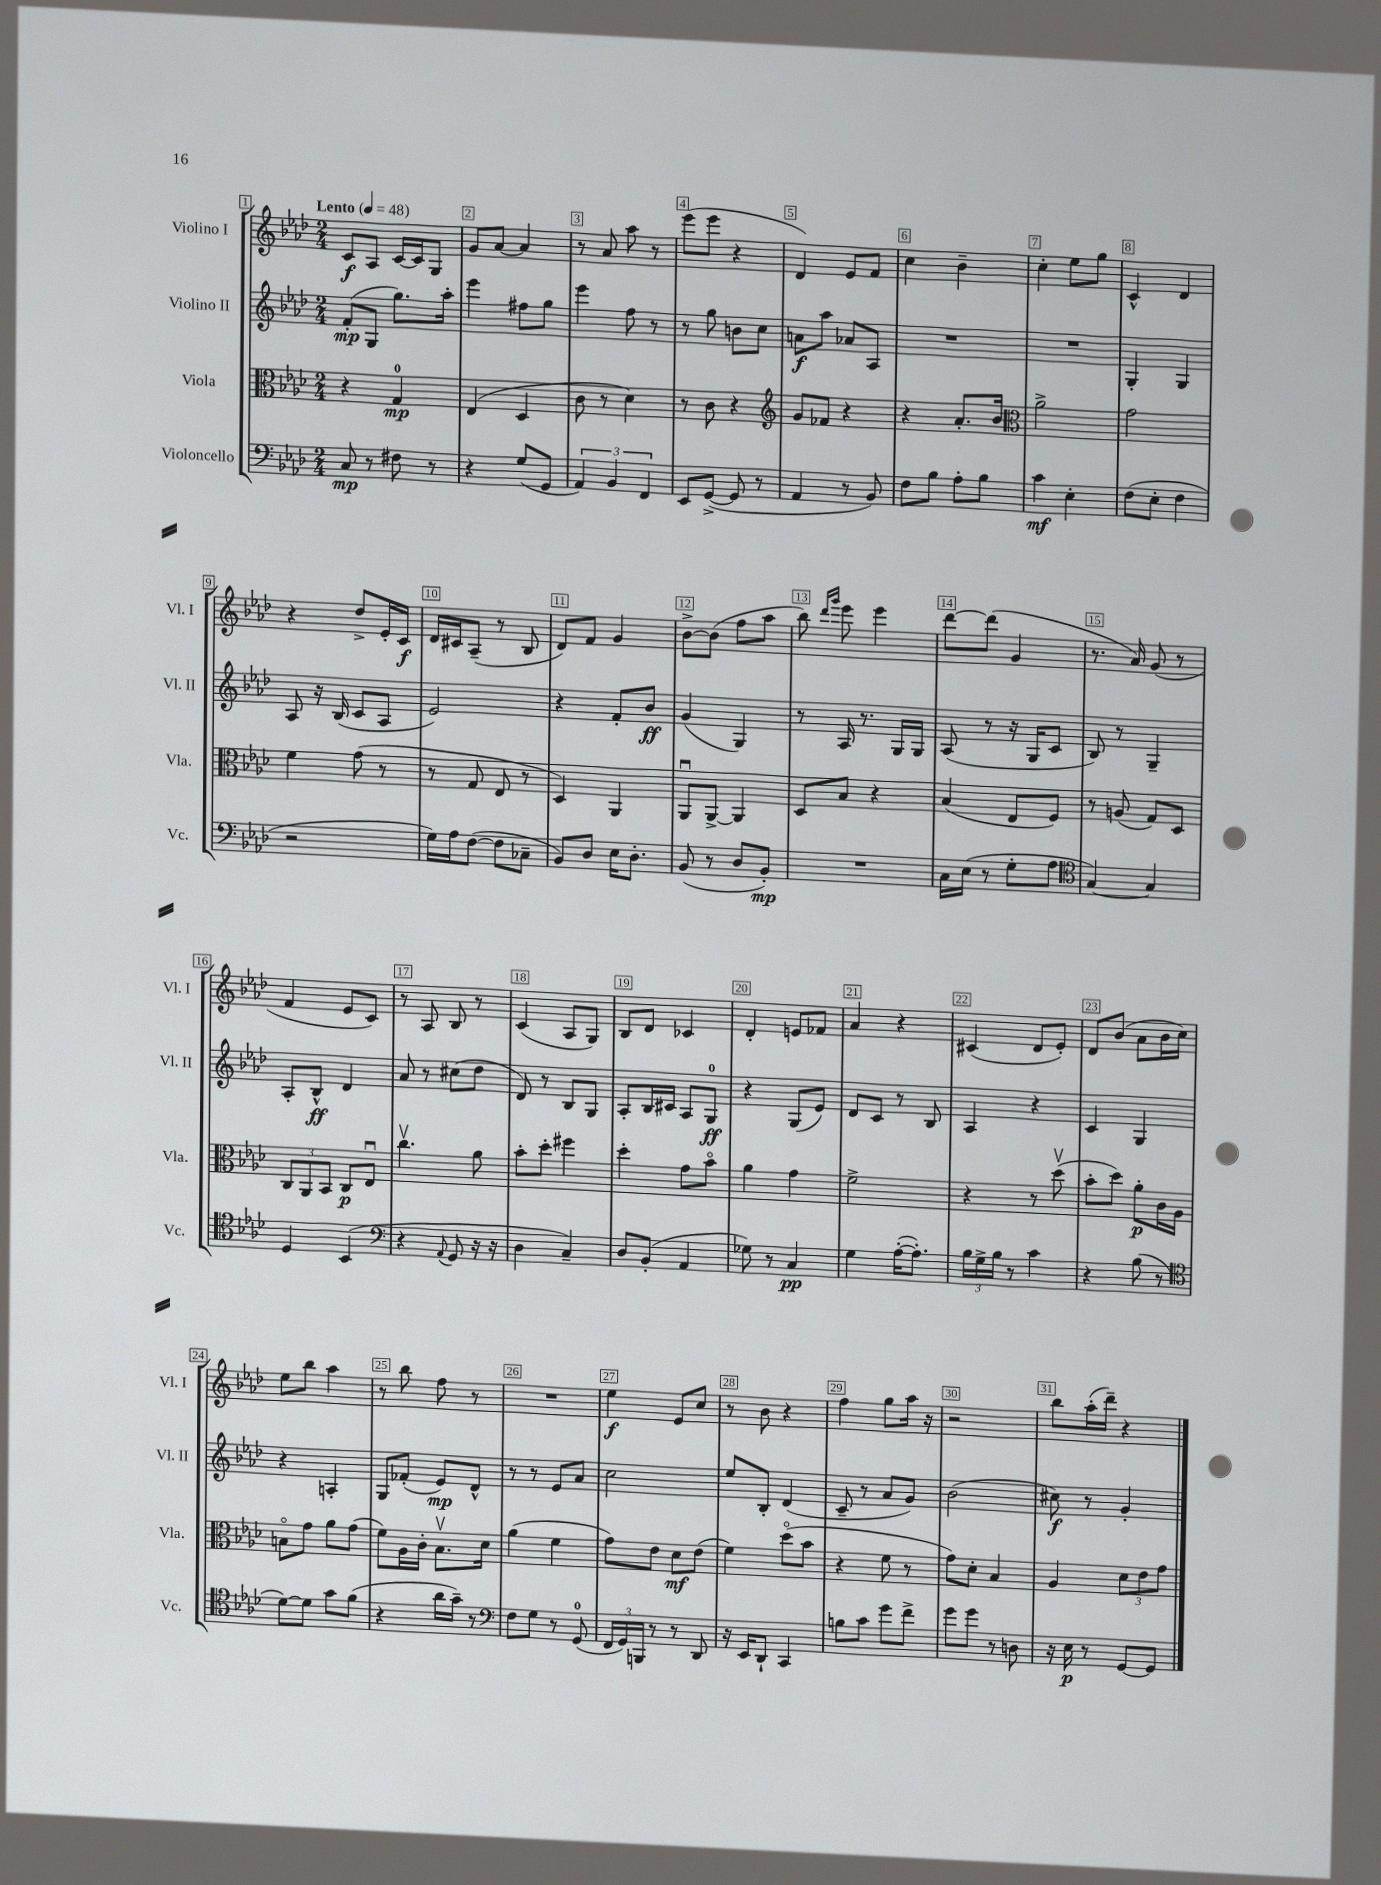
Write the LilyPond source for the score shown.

<<
\new StaffGroup <<
\new Staff = "s0" \with { instrumentName = "Violino I" shortInstrumentName = "Vl. I" } {
    \clef treble \key aes \major \numericTimeSignature \time 2/4 \tempo "Lento" 4 = 48
    c'8\f aes8 c'16~ c'16 g8 |
    g'8 aes'8~ aes'4 |
    r8 aes'8 aes''8 r8 |
    ees'''8( ees'''8 r4 |
    des'4) ees'8 f'8 |
    c''4 bes'4-- |
    c''4-. ees''8 g''8 |
    c'4-^ des'4 |
    r4 des''8-> ees'16-. c'16\f |
    des'16 cis'16 aes8--( r8 bes8 |
    des'8) f'8 g'4 |
    bes'8~-> bes'8( f''8 aes''8 |
    bes''8) \grace { des'''16 g'''16 } ees'''8 ees'''4 |
    des'''8~ des'''8( g'4 |
    r8. aes'16) g'8( r8 |
    f'4 ees'8 c'8) |
    r8 aes8 bes8 r8 |
    c'4( aes8 g8) |
    bes8 des'8 ces'4 |
    des'4-. e'8 fes'8 |
    aes'4 r4 |
    cis'4( des'8 ees'8-.) |
    des'8 bes'8( aes'8 bes'16 c''16) |
    ees''8 bes''8 aes''4 |
    r8 bes''8 f''8 r8 |
    R2 |
    ees''4\f ees'8 c''8 |
    r8 bes'8 r4 |
    f''4 g''8 aes''16 r16 |
    r2 |
    bes''8 aes''16-.( des'''16--) r4 \bar "|." |
}
\new Staff = "s1" \with { instrumentName = "Violino II" shortInstrumentName = "Vl. II" } {
    \clef treble \key aes \major \numericTimeSignature \time 2/4
    f'8-.\mp( g8 g''8.) aes''16-. |
    ees'''4 fis''8 g''8 |
    ees'''4 f''8 r8 |
    r8 g''8 b'8 c''8 |
    a'8\f aes''8 aes'8 aes8 |
    R2 |
    R2 |
    g4-. g4 |
    aes8 r16 bes16( c'8 aes8 |
    ees'2) |
    r4 f'8-. bes'8\ff |
    g'4( g4) |
    r8 aes16 r8. g16 g16 |
    aes8( r8 r16 g16 c'8 |
    bes8) r8 g4-- |
    aes8-. bes8-^\ff des'4 |
    aes'8 r8 cis''8( des''8 |
    des'8) r8 bes8 g8 |
    aes8-. bes16 cis'16 aes8 g8-0\ff |
    r4 g8( ees'8) |
    des'8 c'8 r8 bes8 |
    aes4 r4 |
    c'4 g4 |
    r4 a4-. |
    g8 fes'8-.( ees'8\mp) des'8-^ |
    r8 r8 ees'8 aes'8 |
    c''2 |
    ees''8 bes8-. des'4( |
    c'8-- r8 aes'8 g'8) |
    bes'2( |
    cis''8\f) r8 g'4-. \bar "|." |
}
\new Staff = "s2" \with { instrumentName = "Viola" shortInstrumentName = "Vla." } {
    \clef alto \key aes \major \numericTimeSignature \time 2/4
    r4 g4-0\mp |
    ees4( des4 |
    c'8 r8 des'4) |
    r8 c'8 r4 |
    \clef treble g'8 fes'8 r4 |
    r4 aes'8.-. bes'16 |
    \clef alto aes'2-> |
    g'2 |
    f'4 g'8( r8 |
    r8 g8 ees8 r8 |
    des4) aes,4 |
    aes,8\downbow aes,8~-> aes,4 |
    des8 bes8 r4 |
    bes4( ees8 f8) |
    r8 a8( g8) des8 |
    \tuplet 3/2 { c8 aes,8 bes,8 } c8\p ees8\downbow |
    c''4.\upbow aes'8 |
    bes'8-. des''8-. fis''4 |
    des''4-. g'8 bes'8\flageolet |
    aes'4 g'4 |
    f'2-> |
    r4 r8 des''8\upbow( |
    bes'8-. des''8) aes'8-.\p c'16 aes16 |
    b8\flageolet g'8 aes'8 g'8( |
    f'8) aes16 c'16-. bes8.\upbow des'16 |
    aes'4( f'4 |
    g'8) ees'8 des'8\mf ees'8( |
    f'4) des''8\flageolet( bes'8 |
    r4 f'8 r8 |
    g'8) des'8-. bes4 |
    aes4 \tuplet 3/2 { des'8 ees'8 g'8 } \bar "|." |
}
\new Staff = "s3" \with { instrumentName = "Violoncello" shortInstrumentName = "Vc." } {
    \clef bass \key aes \major \numericTimeSignature \time 2/4
    c8\mp r8 fis8 r8 |
    r4 g8( g,8 |
    \tuplet 3/2 { aes,4) bes,4 f,4 } |
    ees,8 g,8~->( g,8 r8 |
    aes,4 r8 bes,8) |
    f8 bes8 aes8-. bes8 |
    c'4\mf ees4-. |
    f8( ees8-. f4 |
    r2 |
    g16) aes16 f8~( f8 ces8-- |
    bes,8) des8 ees16 des8.-. |
    bes,8( r8 des8 bes,8-.\mp) |
    R2 |
    c16 ees16( r8 g8-. aes8 |
    \clef tenor g4~) g4 |
    des4 bes,4( |
    \clef bass r4 \appoggiatura { aes,8 } g,8 r16 r16 |
    des4 c4--) |
    des8 bes,8-.( aes,4 |
    ges8) r8 c4\pp |
    g4 aes16~-.( aes8.-.) |
    \tuplet 3/2 { bes16 g16-> bes16 } r8 c'4 |
    r4 bes8( r8 |
    \clef tenor des'8~) des'8 g'8 f'8( |
    r4 aes'16 g'16--) r8 |
    \clef bass f8 g8 r8 g,8-0( |
    \tuplet 3/2 { f,16 g,16) b,,16 } r8 r8 des,8 |
    r16 ees,16 des,8-! c,4 |
    b8 c'8 g'8 f'8-> |
    g'8 g'8 r8 d8 |
    r16 ees16\p r8 g,8~ g,8 \bar "|." |
}
>>
>>
\layout { \context { \Score \override BarNumber.break-visibility = ##(#f #t #t) barNumberVisibility = #all-bar-numbers-visible \override BarNumber.stencil = #(make-stencil-boxer 0.1 0.3 ly:text-interface::print) } }
